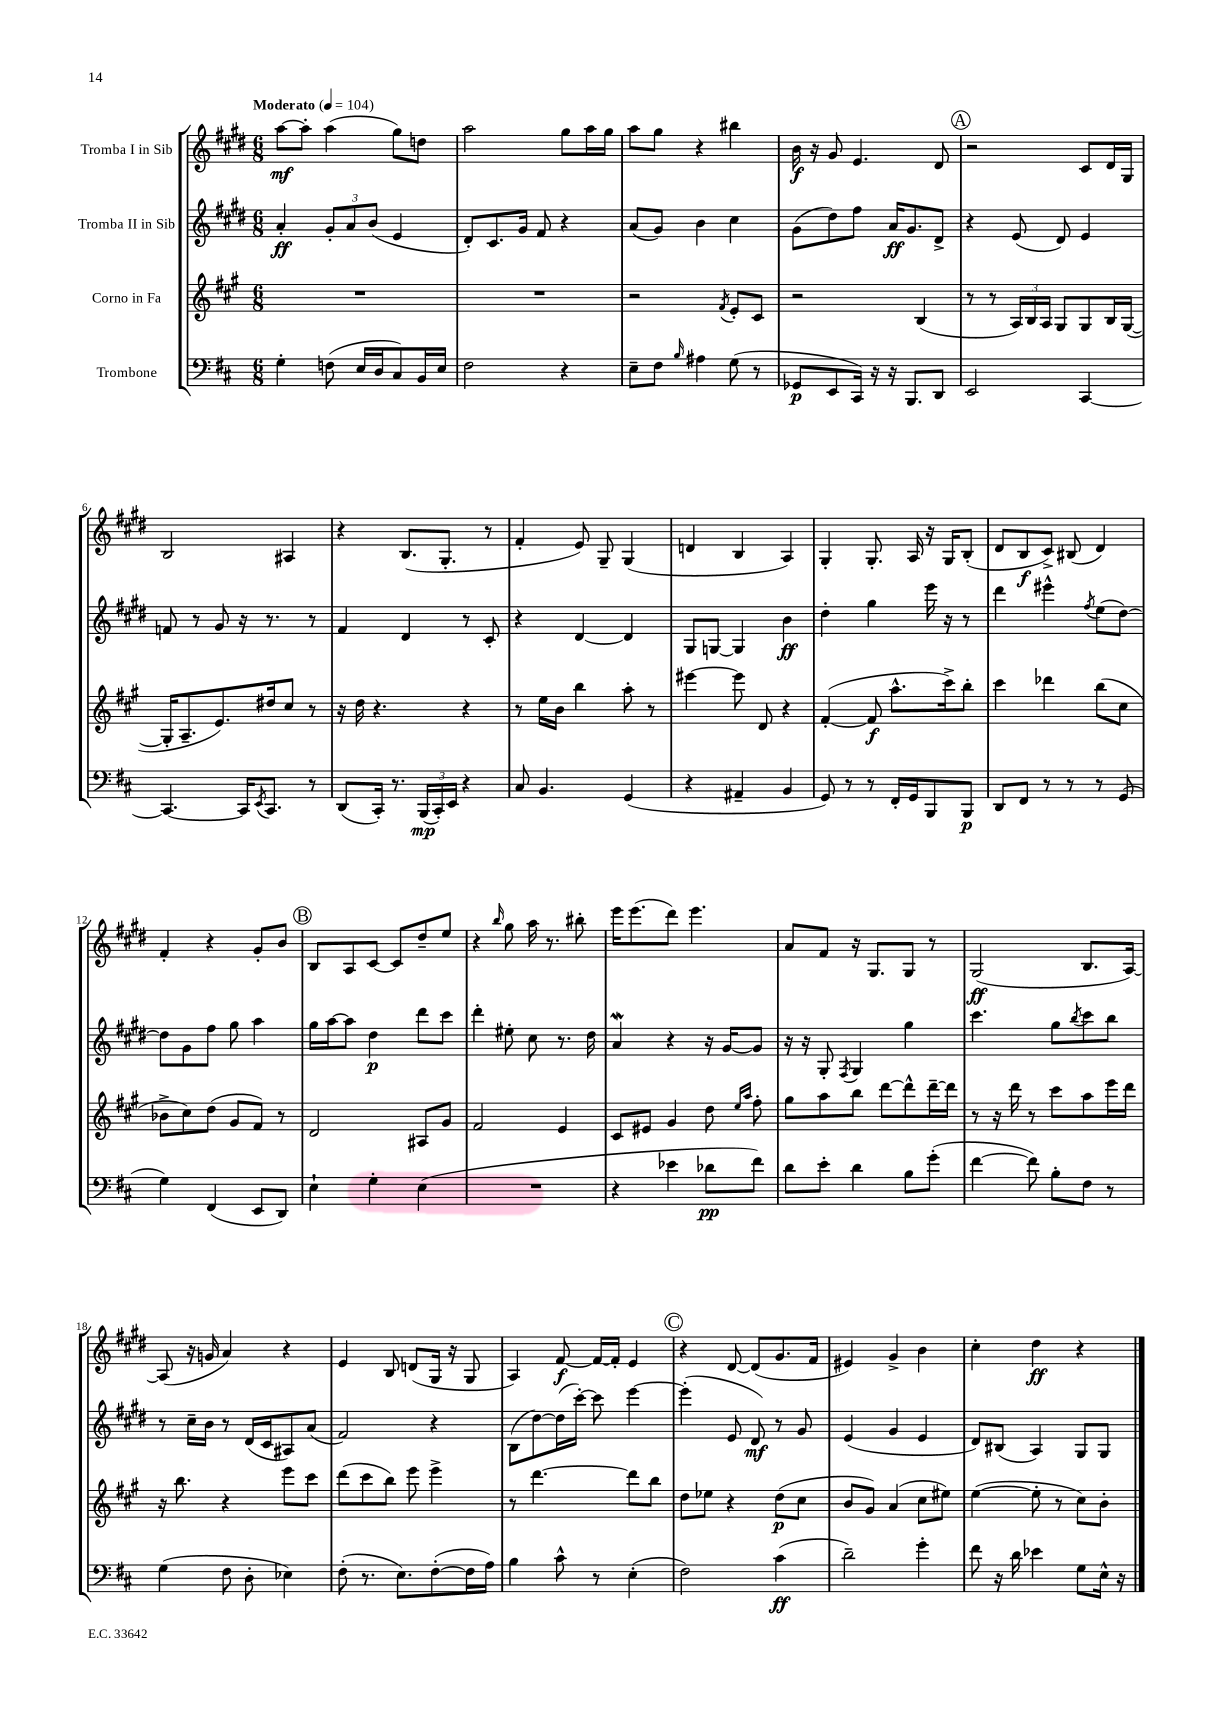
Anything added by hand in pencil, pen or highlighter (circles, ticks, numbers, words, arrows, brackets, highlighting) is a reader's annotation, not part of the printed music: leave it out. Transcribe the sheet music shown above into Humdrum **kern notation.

**kern	**kern	**kern	**kern
*staff4	*staff3	*staff2	*staff1
*clefF4	*clefG2	*clefG2	*clefG2
*k[f#c#]	*k[f#c#g#]	*k[f#c#g#d#]	*k[f#c#g#d#]
*M6/8	*M6/8	*M6/8	*M6/8
*MM104	*MM104	*MM104	*MM104
4G'\	2.r	4a'/	[8aa\L
.	.	.	8aa'\]J
(8F\	.	12g#'/L	(4aa\
.	.	12a/	.
16E/LL	.	.	.
.	.	(12b/J	.
16D/J	.	.	.
8C#/)	.	4e/	8gg#\L)
16BB/L	.	.	8dd\J
16E/JJ	.	.	.
=	=	=	=
2F#\	2.r	8d#'/L)	2aa\
.	.	8.c#/	.
.	.	16g#/Jk	.
.	.	8f#/	.
4r	.	4r	8gg#\L
.	.	.	16aa\L
.	.	.	16gg#\JJ
=	=	=	=
8E~\L	2r	(8a/L	8aa\L
8F#\J	.	8g#/J)	8gg#\J
16qqB/	.	.	.
4A#\	.	4b\	4r
.	8qf#/	.	.
(8G\	8e'/L	4cc#\	4bb#\
8r	8c#/J	.	.
=	=	=	=
8GG-/L	2r	(8g#\L	16b\
.	.	.	16r
8EE/	.	8dd#\)	8g#/
16CC#/Jk)	.	8ff#\J	4.e/
16r	.	.	.
16r	.	16a/LK	.
8.BBB/L	.	8.g#/	.
.	(4B/	.	.
8DD/J	.	8d#^/J	8d#/
=	=	=	=
2EE/	8r	4r	2r
.	8r	.	.
.	24A/LL)	(8e/	.
.	24B/	.	.
.	24A/JJ	.	.
.	8G#/L	8d#/)	.
[4CC#/	8G#/	4e/	8c#/L
.	16B/L	.	16d#/L
.	([16G#/JJ	.	16G#/JJ
=	=	=	=
4.CC#/_	16G#'/]LK	8f/	2B/
.	8.A~/	.	.
.	.	8r	.
.	8.e/)	8g#/	.
16CC#/]LK	.	16r	.
8qEE/	.	.	.
8.CC#/J	16dd#/k	8.r	.
.	8cc#/J	.	4A#/
8r	8r	8r	.
=	=	=	=
(8DD/L	16r	4f#/	4r
.	16dd\	.	.
16CC#'/Jk)	4.r	.	.
8.r	.	.	.
.	.	4d#/	(8.B/L
(24BBB/LL	.	.	.
24CC#'/)	.	.	.
.	.	.	8.G#'/J
24EE/JJ	.	.	.
4r	4r	8r	.
.	.	8c#'/	8r
=	=	=	=
8C#/	8r	4r	4f#'/
4.BB/	16ee\LL	.	.
.	16b\JJ	.	.
.	4bb\	[4d#/	8e/)
.	.	.	8G#~/
(4GG/	8aa'\	4d#/]	(4G#/
.	8r	.	.
=	=	=	=
4r	[4eee#\	8G#/L	4d/
.	.	[8G/J	.
4AA#~/	8eee#\]	4G/]	4B/
.	8d/	.	.
4BB/	4r	4b\	4A/)
=	=	=	=
8GG/)	([4f#'/	4dd#'\	4G#'/
8r	.	.	.
8r	8f#/]	4gg#\	8.G#'/
16FF#'/LL	8.aa^^\L	.	.
16GG/J	.	.	16A/
8BBB/	.	16eee\	16r
.	16ccc#^\k)	16r	16G#/LK
8BBB/J	8bb'\J	8r	(8B'/J
=	=	=	=
8DD/L	4ccc#\	4ddd#\	8d#/L
8FF#/J	.	.	8B/
8r	4ddd-\	4eee#^^\	8c#^/J)
8r	.	.	(8B#/
.	.	8qff#/	.
8r	(8bb\L	(8ee\L	4d#/)
(8GG/	8cc#\J	[8dd#\J)	.
=	=	=	=
4G\)	8b-^\L	8dd#\]L	4f#'/
.	8cc#\)	8g#\	.
(4FF#/	(8dd\J	8ff#\J	4r
.	8g#/L	8gg#\	.
8EE/L	8f#/J)	4aa\	8g#'/L
8DD/J)	8r	.	8b/J
=	=	=	=
4E`\	2d/	16gg#\LL	8B/L
.	.	[16aa\J	.
.	.	8aa\]J	8A/
4G'\	.	4dd#\	[8c#/J
.	.	.	8c#/]L
(4E\	8A#/L	8ddd#\L	8dd#~/
.	8g#/J	8ccc#\J	8ee/J
=	=	=	=
2.r	2f#/	4ddd#'\	4r
.	.	.	16qqbb/
.	.	8ee#'\	8gg#\
.	.	8cc#\	16aa\
.	.	.	8.r
.	4e/	8.r	.
.	.	.	8bb#'\
.	.	16dd#\	.
=	=	=	=
4r	8c#/L	4a/	16eee\LK
.	.	.	(8.eee\
.	8e#/J	.	.
4e-\	4g#/	4r	8ddd#\J)
.	.	.	4.eee\
8d-\L	8dd\	16r	.
.	.	[16g#/LK	.
.	16qqee/LL	.	.
.	16qqaa/JJ	.	.
8f#\J)	8ff#'\	8g#/]J	.
=	=	=	=
8d\L	8gg#\L	16r	8a/L
.	.	16r	.
8e'\J	8aa\	8G#'/	8f#/J
.	.	8qF#/	.
4d\	8bb\J	4G#/	16r
.	.	.	8.G#/L
.	[8ddd\L	.	.
8B\L	8ddd^^\]	4gg#\	8G#/J
(8g'\J	[16ddd~\L	.	8r
.	16ddd\]JJ	.	.
=	=	=	=
[4f#\	8r	4.ccc#\	(2G#/
.	16r	.	.
.	16ddd\	.	.
8f#\])	8r	.	.
8B'\L	8ccc#\L	8gg#\L	.
.	.	8qbb/	.
8F#\J	8aa\	8ccc#\	8.B/L
8r	16eee\L	8bb\J	.
.	16ddd\JJ	.	[16A/Jk)
=	=	=	=
(4G\	16r	8r	(8A/]
.	8.bb\	.	.
.	.	16cc#~\LL	16r
.	.	16b\JJ	16g/
8F#\	4r	8r	4a/)
8D'\	.	(16d#/LL	.
.	.	16c#/J	.
4E-\)	8eee\L	8A#/)	4r
.	8ccc#\J	(8a/J	.
=	=	=	=
(8F#'\	(8ddd\L	2f#/)	4e/
8.r	8ccc#\	.	.
.	8bb\J)	.	8B/
8.E\L)	.	.	.
.	8eee\	.	(8d/L
([8F#'\	4eee^\	4r	16G#/Jk
.	.	.	16r
16F#\]L	.	.	8G#/
16A\JJ)	.	.	.
=	=	=	=
4B\	8r	(8B\L	4A/)
.	[4.ddd\	[8dd#\)	.
8c#^^\	.	(16dd#\]L	[8f#/
.	.	[16ccc#'\JJ)	.
8r	.	8ccc#\]	16f#/_LL
.	.	.	16f#'/]JJ
(4E'\	8ddd\]L	[4eee\	4e/
.	8bb\J	.	.
=	=	=	=
2F#\)	8dd\L	(4eee'\]	4r
.	8ee-\J	.	.
.	4r	8e/	[8d#/
.	.	8d#/)	(8d#/]L
(4c#\	(8dd\L	8r	8.g#/
.	8cc#\J	8g#/	.
.	.	.	16f#/Jk
=	=	=	=
2d~\)	8b/L	(4e/	4e#/)
.	8g#/J)	.	.
.	(4a/	4g#/	4g#^/
4g'\	8cc#\L	4e/	4b\
.	8ee#\J)	.	.
=	=	=	=
8f#\	([4ee\	8d#/L)	4cc#'\
16r	.	(8B#/J	.
16d\	.	.	.
4e-\	8ee'\]	4A/)	4dd#\
.	8r	.	.
8G\L	8cc#\L)	8G#/L	4r
16E^^\Jk	8b'\J	8G#/J	.
16r	.	.	.
==	==	==	==
*-	*-	*-	*-
